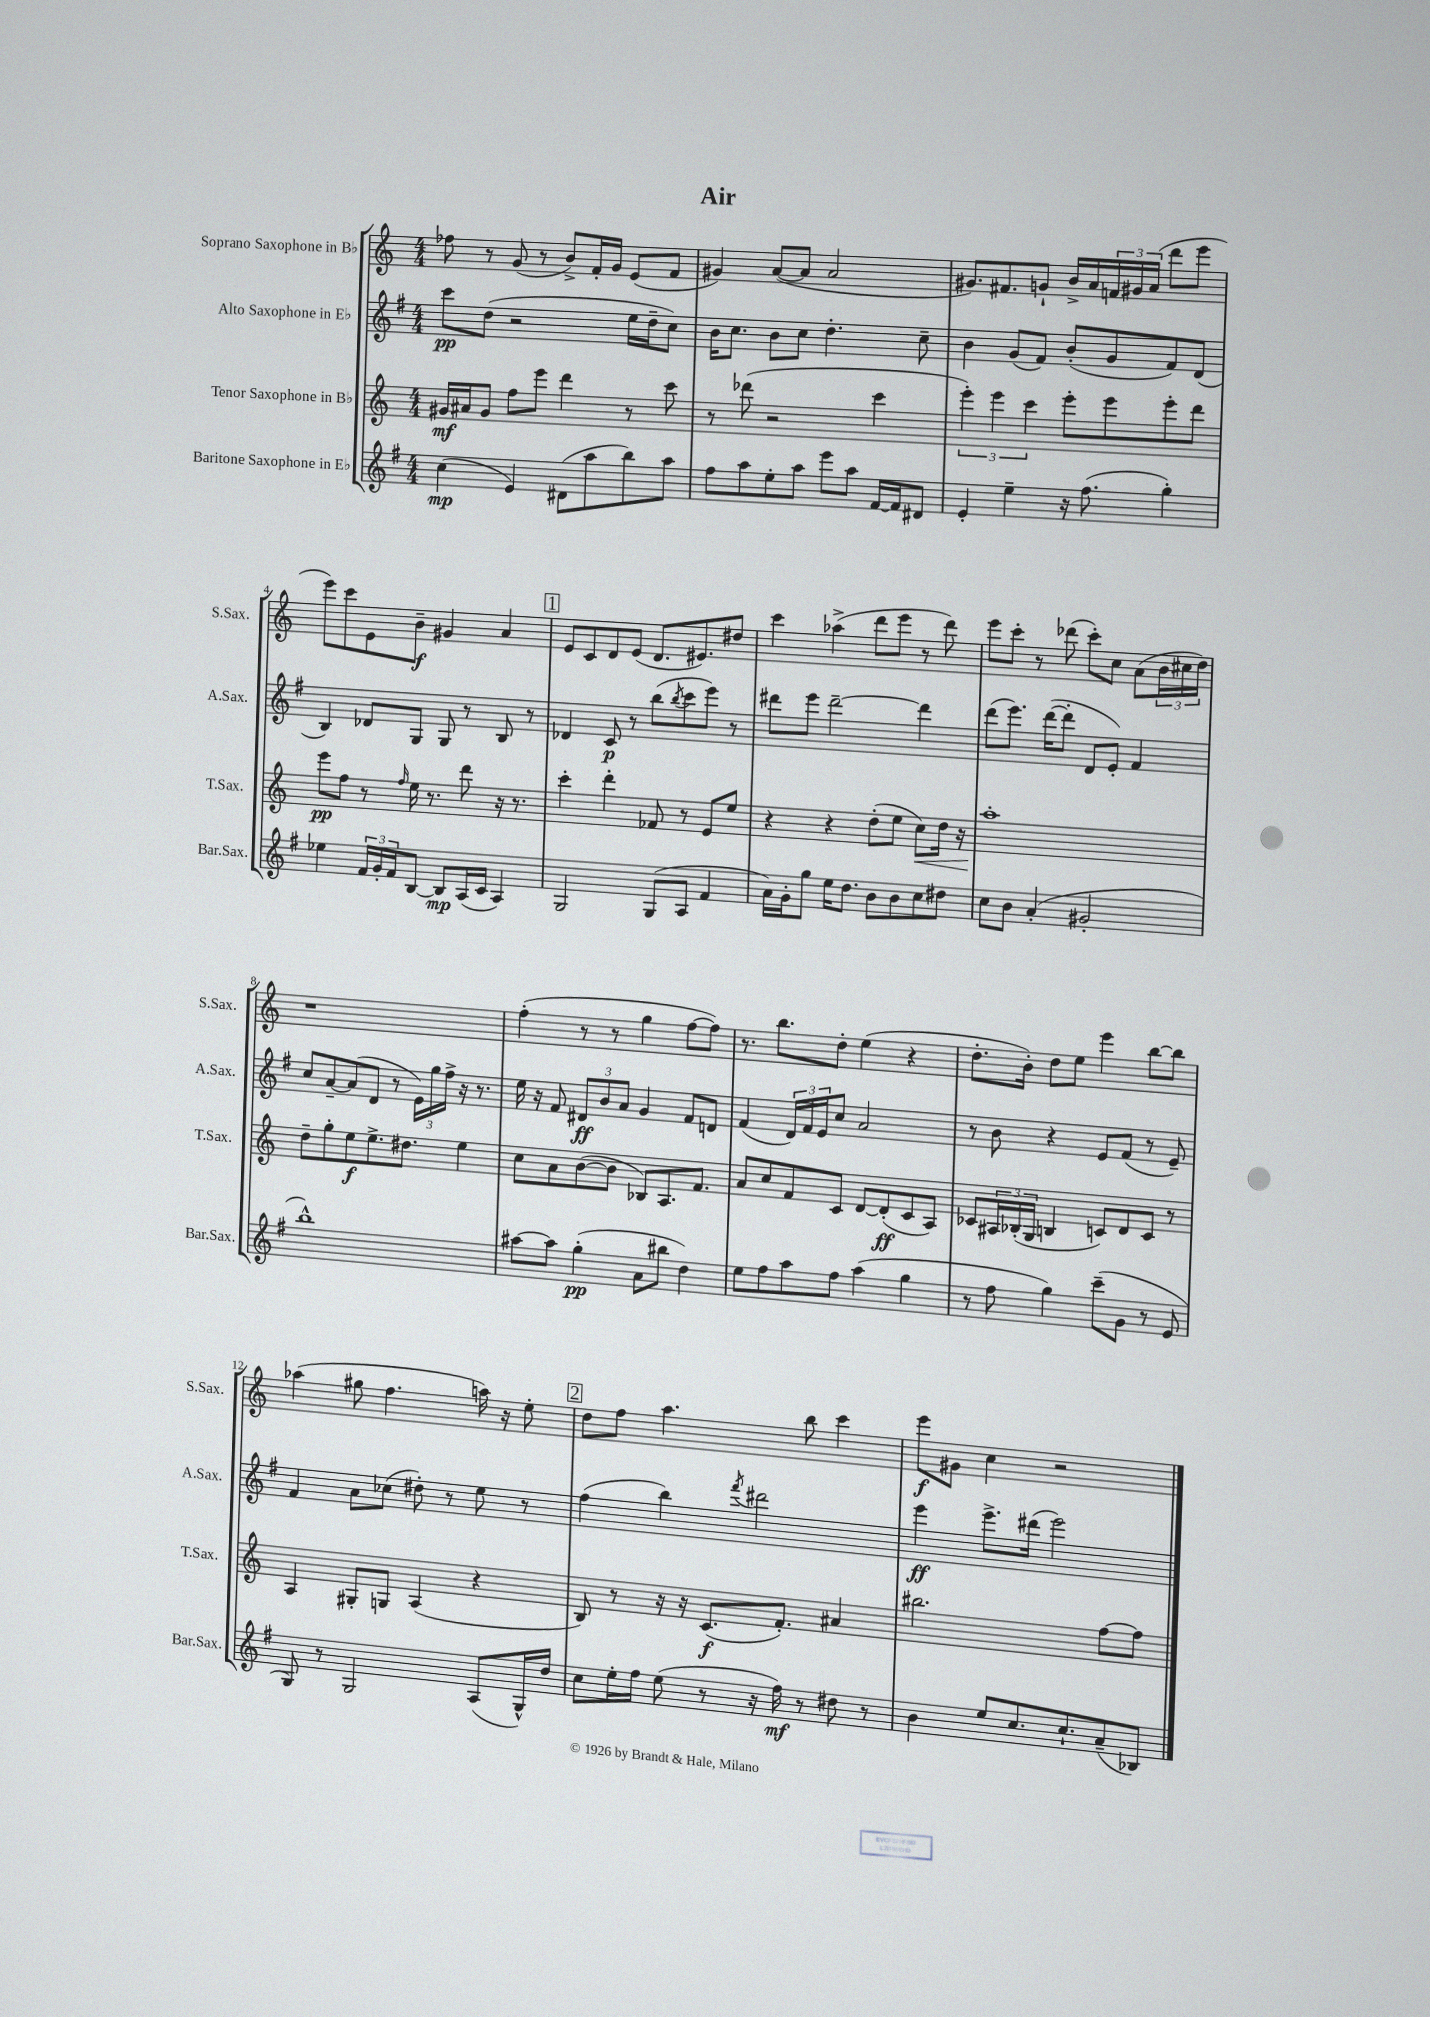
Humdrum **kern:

**kern	**kern	**kern	**kern
*staff4	*staff3	*staff2	*staff1
*clefG2	*clefG2	*clefG2	*clefG2
*k[f#]	*k[]	*k[f#]	*k[]
*M4/4	*M4/4	*M4/4	*M4/4
(4cc\	16g#/LL	8ccc\L	8ff-\
.	16a#/J	.	.
.	8g#/J	(8dd\J	8r
4e/)	8ff\L	2r	(8g/
.	8eee\J	.	8r
(8d#\L	4ddd\	.	8b^/L)
8aa\	.	.	16f'/L
.	.	.	16g/JJ
8bb\)	8r	16ee\LL	(8e/L
.	.	16dd~\J	.
8aa\J	8ccc\	8cc\J)	8f/J
=	=	=	=
8ff#\L	8r	16b\LK	4g#/)
.	.	8.cc\J	.
8aa\	(8ddd-\	.	.
8ee'\	2r	8b\L	([8a/L
8aa\J	.	8cc\J	8a/]J
8eee\L	.	4.dd'\	2a/
8aa\J	.	.	.
[16f#/LL	4ccc\	.	.
16f#/]J	.	.	.
8d#/J	.	8cc~\	.
=	=	=	=
4e'/	6eee'\)	4b\	8.g#/L)
.	6eee\	.	.
.	.	.	8.f#/
4ee~\	.	(8g/L	.
.	6ccc\	.	.
.	.	8f#/J)	8g`/J
16r	8eee'\L	(8b'/L	16b^/LL
(8.ff#\	.	.	16a/
.	8eee\	8g/	24f/
.	.	.	24g#/
.	.	.	(24a/JJ
4gg'\)	8eee'\	8f#/)	8ddd\L
.	8ddd\J	(8d/J	8eee\J
=	=	=	=
4ee-\	8eee\L	4B/)	8eee\L)
.	8ff\J	.	8ccc\
24f#/LL	8r	8d-/L	8e\
24g'/	.	.	.
24f#/J	.	.	.
.	16qqff/	.	.
[8B/J	16ee\	8G/J	8b~\J
.	8.r	.	.
8B/]L	.	8G/	4g#/
(16A/L	8ddd\	8r	.
16c/JJ	.	.	.
4A/)	16r	8B/	4a/
.	8.r	.	.
.	.	8r	.
=	=	=	=
2G/	4ccc'\	4d-/	8e/L
.	.	.	8c/
.	4ddd'\	8c/	8d/
.	.	8r	(8e/J
(8G/L	8f-/	(8bb\L	8.d/L
.	.	8qbb/	.
8A/J	8r	8ccc\	.
.	.	.	8.e#/)
4f#/	8e/L	8eee\J)	.
.	8ee/J	8r	8dd#/J
=	=	=	=
16a\LL)	4r	8ddd#\L	4ccc\
16g'\J	.	.	.
8gg\J	.	8eee\J	.
16ee\LK	4r	[2ddd#~\	(4aa-^\
8.dd\J	.	.	.
8b\L	(8dd'\L	.	8ddd\L
8b\	8ee\J	.	8eee\J
8cc\	8cc\L)	4ddd#\]	8r
8dd#\J	16dd\Jk	.	8ddd\)
.	16r	.	.
=	=	=	=
8cc\L	1aa'	(8ddd\L	8eee\L
8b\J	.	8.eee\J)	8ccc'\J
(4a'/	.	.	8r
.	.	([16ddd\LK	.
.	.	8ddd'\]J	(8ddd-\
2g#'/	.	8d/L	8ccc'\L)
.	.	8e'/J)	8cc\J
.	.	4f#/	(8a\L
.	.	.	24b\L
.	.	.	24cc#\
.	.	.	24dd\JJ)
=	=	=	=
1bb^^)	8dd~\L	8cc/L	1r
.	8gg'\	[8a~/	.
.	8ee\	(8a/]	.
.	8.ee^\	8d/J	.
.	.	8r	.
.	8.dd#\J	.	.
.	.	24e\LL)	.
.	.	24gg\	.
.	.	24ff#^\JJ	.
.	4ee\	16r	.
.	.	8.r	.
=	=	=	=
[8aa#\L	8cc\L	16ee\	(4ff'\
.	.	16r	.
8aa#\]J	8a\	8f#/	.
(4gg'\	([8b\	12d#/L	8r
.	.	12b/	.
.	8b\]J	.	8r
.	.	12a/J	.
8a\L	8B-/L)	4g/	4gg\
8bb#\J	8.A/	.	.
4dd\)	.	8f#/L	[8ff\L
.	8.f/J	.	.
.	.	8d/J	8ff\]J)
=	=	=	=
8ee\L	8a/L	(4f#/	8.r
8ff#\	8cc/	.	.
.	.	.	8.bb\L
8aa\	8f/	24d/LL)	.
.	.	24f#/	.
.	.	24e/J	.
8ff#\J	8c/J	8cc/J	8dd'\J
(4aa\	[8d/L	2a/	(4ee\
.	(8d'/]	.	.
4gg\	8c/	.	4r
.	8A/J)	.	.
=	=	=	=
8r	8c-/L	8r	8.dd'\L
8ff#\	24A#/L	8b\	.
.	(24B-'/	.	.
.	.	.	16b'\Jk)
.	24G/JJ	.	.
4gg\)	4B/	4r	8dd\L
.	.	.	8ee\J
(8ccc~\L	8c/L)	8e/L	4eee\
8g\J	8d/	(8f#/J	.
8r	8c/J	8r	[8bb\L
8e/	8r	8e~/)	8bb\]J
=	=	=	=
8G/)	4A/	4f#/	(4aa-\
8r	.	.	.
2G/	8G#'/L	8a\L	8gg#\
.	8G/J	(8cc-\J	4.ff\
.	(4A/	8dd#'\)	.
.	.	8r	.
(8A/L	4r	8ee\	16aa\)
.	.	.	16r
16G^^/L)	.	8r	8ee'\
16dd/JJ	.	.	.
=	=	=	=
8cc\L	8B/)	(4ff#\	8dd\L
16ee'\L	8r	.	8ff\J
16ff#\JJ	.	.	.
(8ee\	16r	4bb\)	4.aa\
.	16r	.	.
8r	(8.c/L	.	.
.	.	8qfff#/	.
16r	.	2ddd#\	.
16ff#\)	8.f'/J)	.	.
8r	.	.	8bb\
8dd#\	4a#/	.	4ccc\
8r	.	.	.
=	=	=	=
4b\	2.bb#\	4eee\	8eee\L
.	.	.	8g#\J
8ee/L	.	8.eee^\L	4cc\
8.cc/	.	.	.
.	.	(16ddd#\Jk	.
.	.	2eee\)	2r
8.cc`/	.	.	.
(8a~/	[8ff\L	.	.
8B-/J)	8ff\]J	.	.
==	==	==	==
*-	*-	*-	*-
